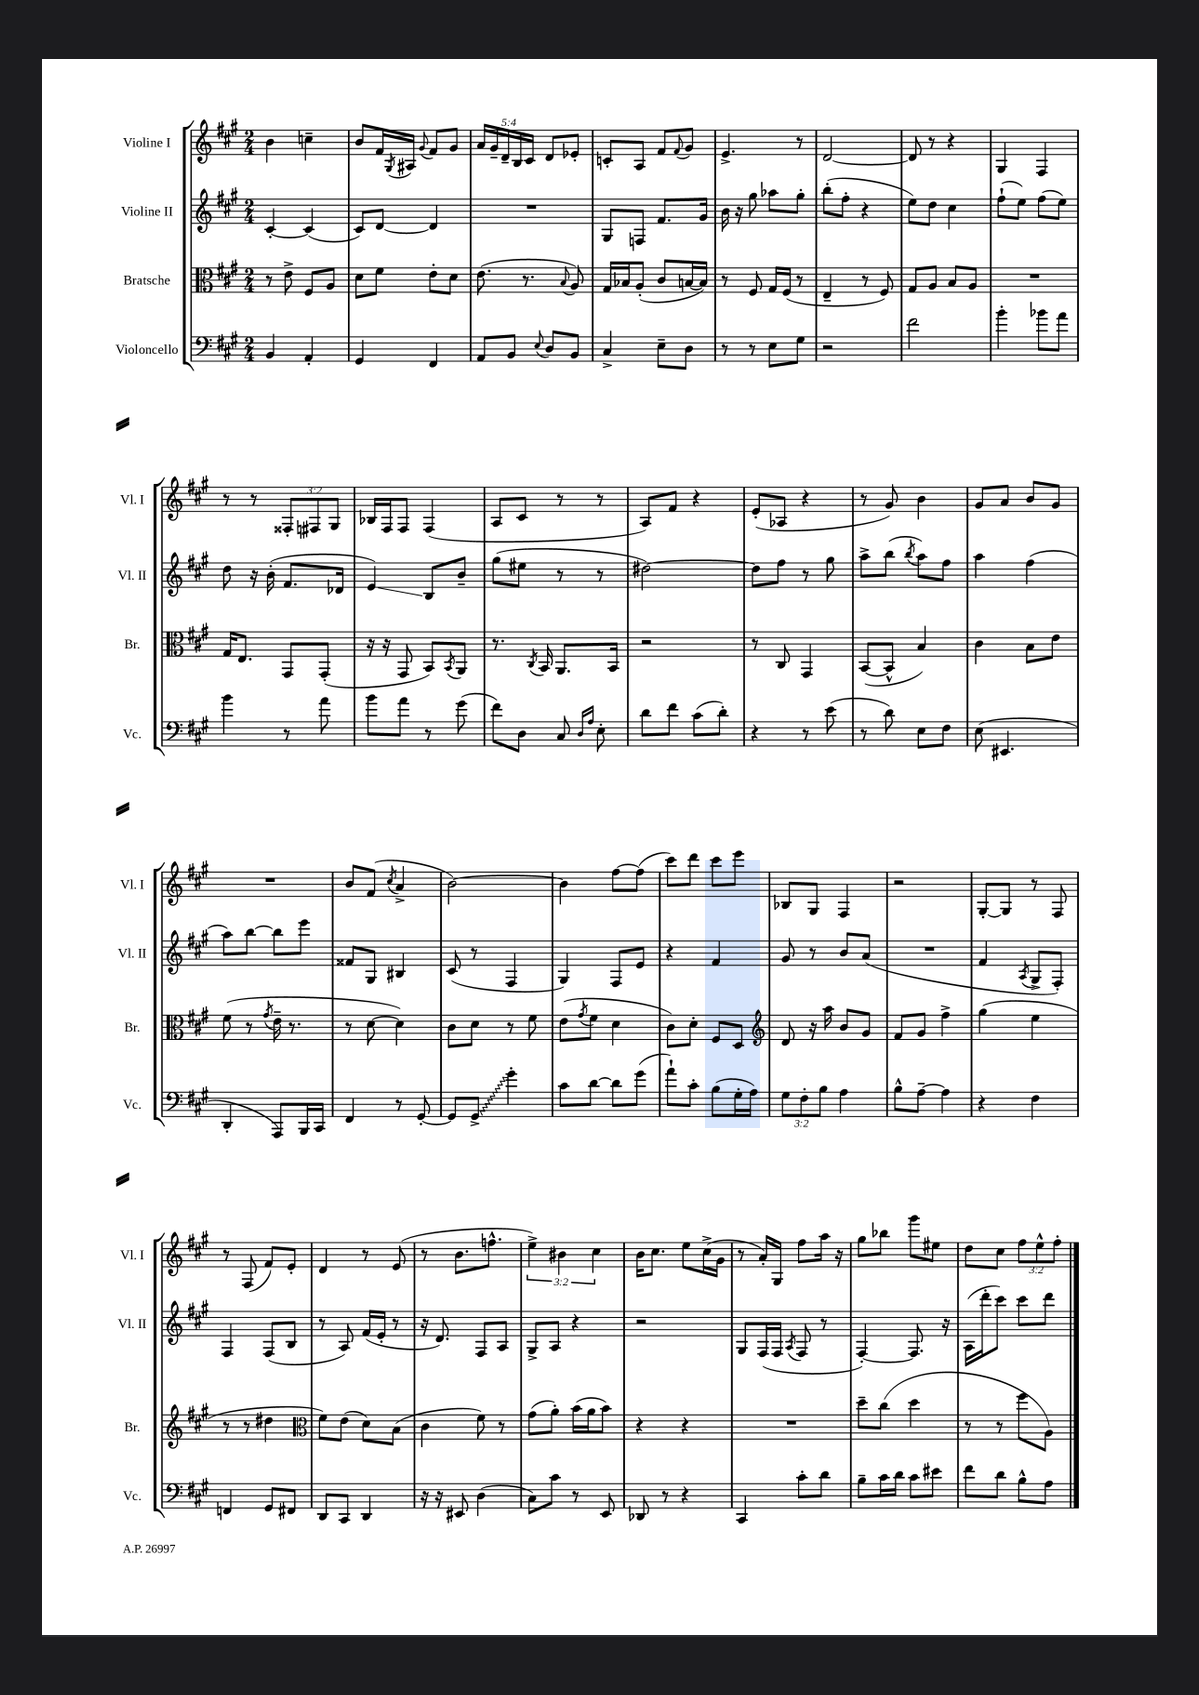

**kern	**kern	**kern	**kern
*staff4	*staff3	*staff2	*staff1
*clefF4	*clefC3	*clefG2	*clefG2
*k[f#c#g#]	*k[f#c#g#]	*k[f#c#g#]	*k[f#c#g#]
*M2/4	*M2/4	*M2/4	*M2/4
4BB/	8r	[4c#'/	4b\
.	8e^\	.	.
4AA'/	8F#/L	(4c#/]	4cc~\
.	8A/J	.	.
=	=	=	=
4GG#/	8d\L	8c#/L)	8b/L
.	8f#\J	[8d/J	16f#/L
.	.	.	8qG#/
.	.	.	16A#/JJ
.	.	.	8qqg#/
4FF#/	8e'\L	4d/]	8f#/L
.	8d\J	.	8g#/J
=	=	=	=
8AA/L	(8.e\	2r	20a/LL
.	.	.	20g#~/
.	.	.	20d~/
8BB/J	.	.	.
.	.	.	20B/
.	8.r	.	.
.	.	.	20c#/JJ
8qqE/	.	.	.
8D/L	.	.	8d/L
.	8qqB/	.	.
8BB/J	8A/)	.	8e-'/J
=	=	=	=
4C#^/	16G#/LL	8G#/L	8c'/L
.	16B-/J	.	.
.	(8A'/J	8F/J	8A/J
8E~\L	8c#/L	8.f#/L	8f#/L
.	.	.	8qqf#/
8D\J	[16B/L	.	8g#/J
.	16B/]JJ)	16g#/Jk	.
=	=	=	=
8r	8r	16b\	4.e^/
.	.	16r	.
8r	8F#/	8gg#\	.
8E\L	16G#/LL	8aa-\L	.
.	(16F#/JJ	.	.
8G#\J	8r	8gg#'\J	8r
=	=	=	=
2r	4E~/	(8bb'\L	[2d/
.	.	8ff#'\J	.
.	8r	4r	.
.	8F#/)	.	.
=	=	=	=
2f#\	8G#/L	8ee\L)	8d/]
.	8A/J	8dd\J	8r
.	8B/L	4cc#\	4r
.	8A/J	.	.
=	=	=	=
4b'\	2r	(8ff#`\L	4G#/
.	.	8ee\J)	.
8b-\L	.	(8ff#\L	4F#/
8a\J	.	8ee\J)	.
=	=	=	=
4b\	16G#/LK	8dd\	8r
.	8.E/J	.	.
.	.	16r	8r
.	.	(16b'\	.
8r	8GG#/L	8.f#/L	12F##'/L
.	.	.	12F#/
8a\	(8GG#'/J	.	.
.	.	.	12G#/J
.	.	16d-/Jk	.
=	=	=	=
8b\L	16r	4e/)	16B-/LL
.	16r	.	16F#/J
8a\J	8GG#/	.	8F#/J
8r	8BB/L)	8B/L	(4F#/
.	8qBB/	.	.
(8g#\	8AA/J	8b~/J	.
=	=	=	=
8f#\L)	8.r	(8gg#\L	8A/L
8D\J	.	8ee#\J	8c#/J
.	8qC#/	.	.
.	16BB/	.	.
8C#/	8.AA/L	8r	8r
16qqD/LL	.	.	.
16qqA/JJ	.	.	.
8E'\	.	8r	8r
.	16BB/Jk	.	.
=	=	=	=
8d\L	2r	[2dd#\)	8A/L)
8f#\J	.	.	8f#/J
(8c#\L	.	.	4r
8d'\J)	.	.	.
=	=	=	=
4r	8r	8dd#\]L	(8e'/L
.	8C#/	8ff#\J	8A-/J
8r	4GG#/	8r	4r
(8e\	.	8gg#\	.
=	=	=	=
8r	([8BB/L	8aa^\L	8r
8d\)	8BB^^/]J	(8bb\J	8g#/)
.	.	8qbb/	.
8E\L	4B/)	8aa\L)	4b\
8F#\J	.	8ff#\J	.
=	=	=	=
(8E\	4c#\	4aa\	8g#/L
4.EE#/	.	.	8a/J
.	8B\L	(4ff#\	8b/L
.	8e\J	.	8g#/J
=	=	=	=
4DD'/	(8f#\	8aa\L)	2r
.	8r	[8bb\J	.
.	8qg#/	.	.
8AAA/L)	16e~\	8bb\]L	.
.	8.r	.	.
16BBB/L	.	8eee\J	.
16CC#/JJ	.	.	.
=	=	=	=
4FF#/	8r	8f##/L	8b/L
.	[8d\	8G#/J	(8f#/J
.	.	.	8qcc#/
8r	4d\])	4B#/	4a^/
[8GG#'/	.	.	.
=	=	=	=
8GG#/]L	8c#\L	(8c#/	[2b\)
8GG#^/J	8d\J	8r	.
4g#'\	8r	4F#/	.
.	8f#\	.	.
=	=	=	=
8c#\L	(8e\L	4G#/)	4b\]
.	8qg#/	.	.
[8d\J	8f#\J	.	.
8d\]L	4d\	8F#/L	[8ff#\L
(8g#\J	.	8e/J	(8ff#\]J
=	=	=	=
8a`\L)	8c#\L)	4r	8ccc#\L)
8c#'\J	8d'\J	.	8ddd\J
(8B\L	8F#/L	4f#/	8ccc#\L
16G#'\L	8D/J	.	8eee\J
16A\JJ)	.	.	.
=	=	=	=
*	*clefG2	*	*
12G#\L	8d/	8g#/	8B-/L
12F#'\	.	.	.
.	16r	8r	8G#/J
12B\J	.	.	.
.	16aa\	.	.
4A\	8b/L	8b/L	4F#/
.	8g#/J	(8a/J	.
=	=	=	=
8B^^\L	8f#/L	2r	2r
[8A~\J	8g#/J	.	.
4A\]	4ff#^\	.	.
=	=	=	=
4r	(4gg#\	4f#/	[8G#'/L
.	.	.	8G#/]J
.	.	8qA/	.
4F#\	4ee\	8G#^/L	8r
.	.	8F#'/J)	8F#/
=	=	=	=
4FF/	8r	4F#/	8r
.	8r	.	(8F#/
8GG#/L	4dd#\	(8F#/L	8f#/L)
8FF#/J	.	8B/J	8e'/J
=	=	=	=
*	*clefC3	*	*
8DD/L	8f#\L)	8r	4d/
8CC#/J	(8e\J	8A/)	.
4DD/	8d\L)	(16f#/LL	8r
.	.	16e'/JJ	.
.	(8B\J	8r	(8e/
=	=	=	=
16r	4c#\	16r	8r
16r	.	8.d/)	.
8EE#/	.	.	8.b\L
(4D\	8f#\)	8F#/L	.
.	.	.	8.ff^^\J
.	8r	8A/J	.
=	=	=	=
8C#\L)	(8g#\L	8G#^/L	6ee^\)
8c#\J	8a'\J)	8A/J	.
.	.	.	6b#\
8r	(16b\LL	4r	.
.	16a\J	.	.
.	.	.	6cc#\
8EE/	8b\J)	.	.
=	=	=	=
8DD-/	4r	2r	16b\LK
.	.	.	8.cc#\J
8r	.	.	.
4r	4r	.	8ee\L
.	.	.	(16cc#^\L
.	.	.	16g#\JJ
=	=	=	=
4CC#/	2r	8G#/L	8r
.	.	(16F#/L	16a'/LL)
.	.	16F#/JJ	16G#/JJ
.	.	8qA/	.
8c#'\L	.	8F#/	8ff#\L
8d\J	.	8r	16aa\Jk
.	.	.	16r
=	=	=	=
8B~\L	8dd~\L	[4F#'/)	8gg#\L
16c#\L	(8cc#\J	.	8bb-\J
16d\JJ	.	.	.
8c#\L	4dd\	8.F#/]	8ggg#\L
8e#\J	.	.	8ee#\J
.	.	16r	.
=	=	=	=
8f#\L	8r	(16A\LL	8dd\L
.	.	16ddd'\J	.
8d\J	8r	8ccc#\J)	8cc#\J
8B^^\L	8ff#\L	8ccc#\L	12ff#\L
.	.	.	12ee^^\
8A\J	8A\J)	8ddd\J	.
.	.	.	12ff#'\J
==	==	==	==
*-	*-	*-	*-
